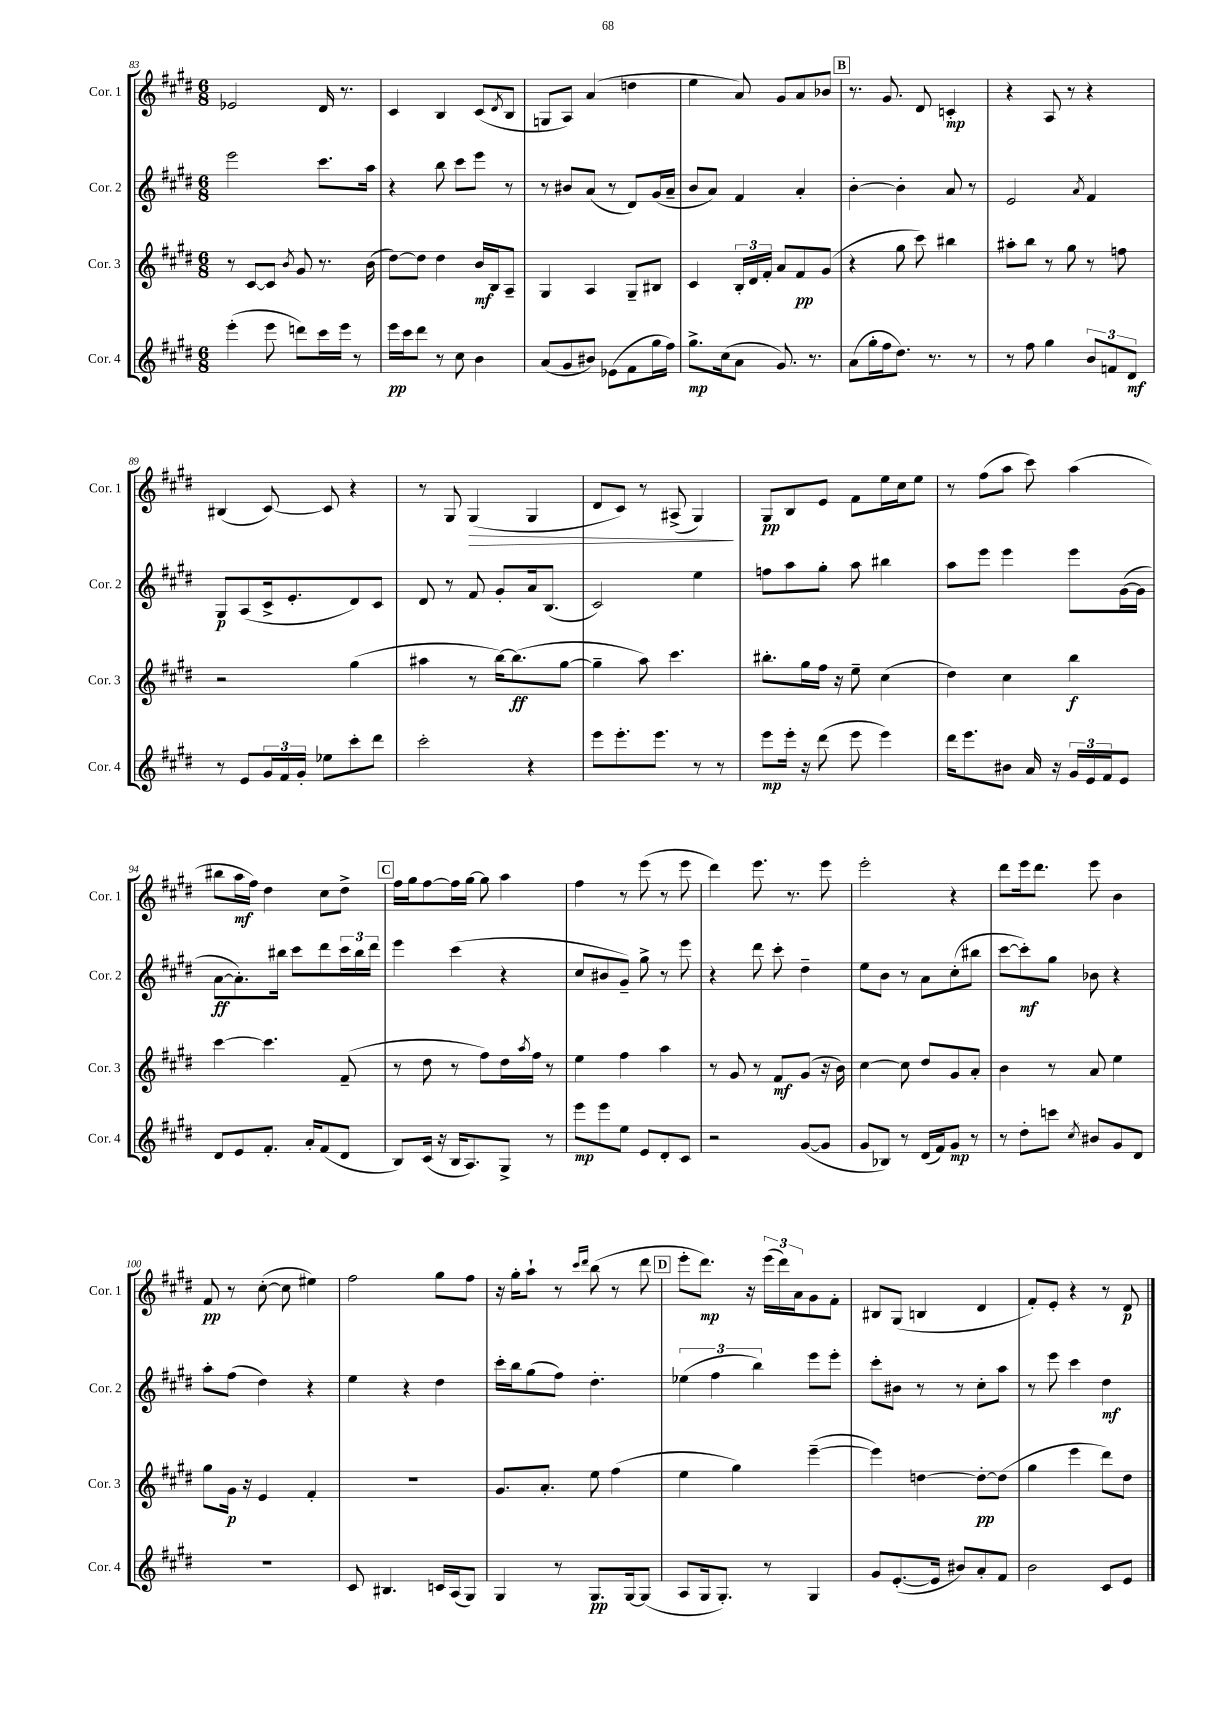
<<
\new StaffGroup <<
\new Staff = "s0" \with { instrumentName = "Cor. 1" shortInstrumentName = "Cor. 1" } {
    \clef treble \key e \major \numericTimeSignature \time 6/8
    ees'2 dis'16 r8. |
    cis'4 b4 cis'8( \acciaccatura { dis'8 } b8 |
    g8 a8) a'4( d''4 |
    e''4 a'8) gis'8 a'8 bes'8 |
    \mark \markup { \box "B" } r8. gis'8. dis'8 c'4-.\mp |
    r4 a8 r8 r4 |
    bis4( cis'8~) cis'8 r4 |
    r8 gis8 gis4\>( gis4 |
    dis'8 cis'8) r8 ais8->( gis4\!) |
    gis8\pp b8 e'8 fis'8 e''16 cis''16 e''8 |
    r8 fis''8( a''8 cis'''8) a''4( |
    bis''8 a''16\mf fis''16) dis''4 cis''8 dis''8-> |
    \mark \markup { \box "C" } fis''16 gis''16 fis''8~ fis''16 gis''16~ gis''8 a''4 |
    fis''4 r8 e'''8( r8 e'''8 |
    dis'''4) e'''8. r8. e'''8 |
    e'''2-. r4 |
    dis'''8 e'''16 dis'''8. e'''8 b'4 |
    fis'8\pp r8 cis''8~-.( cis''8 eis''4) |
    fis''2 gis''8 fis''8 |
    r16 gis''16-. a''8-! r8 \grace { cis'''16 dis'''16 } b''8( r8 dis'''8 |
    \mark \markup { \box "D" } e'''8-. dis'''8.\mp) r16 \tuplet 3/2 { e'''16( dis'''16) a'16 } gis'8 fis'8-. |
    bis8 gis8( b4 dis'4 |
    fis'8-.) e'8-. r4 r8 dis'8\p \bar "|." |
}
\new Staff = "s1" \with { instrumentName = "Cor. 2" shortInstrumentName = "Cor. 2" } {
    \clef treble \key e \major \numericTimeSignature \time 6/8
    e'''2 cis'''8. a''16 |
    r4 b''8 cis'''8 e'''8 r8 |
    r8 bis'8 a'8( r8 dis'8) gis'16( a'16-- |
    b'8 a'8) fis'4 a'4-. |
    \mark \markup { \box "B" } b'4~-. b'4-. a'8 r8 |
    e'2 \acciaccatura { a'8 } fis'4 |
    gis8\p a8( cis'16-> e'8.-. dis'8) cis'8 |
    dis'8 r8 fis'8 gis'8-. a'16 b8.( |
    cis'2) e''4 |
    f''8 a''8 gis''8-. a''8 bis''4 |
    a''8 e'''8 e'''4 e'''8 gis'16~( gis'16 |
    a'8~\ff a'8.-.) bis''16 cis'''8 dis'''8 \tuplet 3/2 { cis'''16 bis''16 dis'''16 } |
    \mark \markup { \box "C" } e'''4 cis'''4( r4 |
    cis''8 bis'8 gis'8--) gis''8-> r8 e'''8 |
    r4 dis'''8 cis'''8-. dis''4-- |
    e''8 b'8 r8 a'8 cis''8-.( bis''8 |
    cis'''8~ cis'''8-.\mf) gis''8 bes'8 r4 |
    a''8-. fis''8( dis''4) r4 |
    e''4 r4 dis''4 |
    cis'''16-. b''16 gis''8( fis''8) dis''4.-. |
    \mark \markup { \box "D" } \tuplet 3/2 { ees''4( fis''4 b''4) } e'''8 e'''8-. |
    cis'''8-. bis'8 r8 r8 cis''8-. a''8 |
    r8 e'''8 cis'''4 dis''4\mf \bar "|." |
}
\new Staff = "s2" \with { instrumentName = "Cor. 3" shortInstrumentName = "Cor. 3" } {
    \clef treble \key e \major \numericTimeSignature \time 6/8
    r8 cis'8~ cis'8 \acciaccatura { b'8 } gis'8 r8. b'16( |
    dis''8~) dis''8 dis''4 b'16\mf b16 a8-- |
    gis4 a4 gis8-- bis8 |
    cis'4 \tuplet 3/2 { b16-. dis'16 fis'16-. } a'8 fis'8\pp gis'8( |
    \mark \markup { \box "B" } r4 gis''8 cis'''8) bis''4 |
    ais''8-. b''8 r8 gis''8 r8 f''8 |
    r2 gis''4( |
    ais''4 r8 b''16~) b''8.\ff( gis''8~ |
    gis''4-- a''8) cis'''4. |
    bis''8.-. gis''16 fis''16 r16 e''8-- cis''4( |
    dis''4) cis''4 b''4\f |
    cis'''4~ cis'''4. fis'8--( |
    \mark \markup { \box "C" } r8 dis''8 r8 fis''8) dis''16 \acciaccatura { a''8 } fis''16 r8 |
    e''4 fis''4 a''4 |
    r8 gis'8 r8 fis'8\mf gis'8( r16 b'16) |
    cis''4~ cis''8 dis''8 gis'8 a'8-. |
    b'4 r8 a'8 e''4 |
    gis''8 gis'16\p r16 e'4 fis'4-. |
    R2. |
    gis'8. a'8.-. e''8 fis''4( |
    \mark \markup { \box "D" } e''4 gis''4) e'''4~--( |
    e'''4) d''4~ d''8~-.\pp d''8( |
    gis''4 e'''4 dis'''8) dis''8 \bar "|." |
}
\new Staff = "s3" \with { instrumentName = "Cor. 4" shortInstrumentName = "Cor. 4" } {
    \clef treble \key e \major \numericTimeSignature \time 6/8
    e'''4-.( e'''8 d'''8) cis'''16 e'''16 r8 |
    e'''16\pp cis'''16 dis'''8 r8 cis''8 b'4 |
    a'8( gis'8 bis'8) ees'8( fis'8 gis''16 fis''16) |
    gis''8.->\mp cis''16( a'8 gis'8.) r8. |
    \mark \markup { \box "B" } a'8( gis''16-. fis''16 dis''8.) r8. r8 |
    r8 fis''8 gis''4 \tuplet 3/2 { b'8 f'8 dis'8\mf } |
    r8 e'8 \tuplet 3/2 { gis'16 fis'16 gis'16-. } ees''8 cis'''8-. dis'''8 |
    cis'''2-. r4 |
    e'''8 e'''8.-. e'''8. r8 r8 |
    e'''8\mp e'''16-. r16 dis'''8( e'''8 e'''4) |
    dis'''16 e'''8. bis'8 a'16 r16 \tuplet 3/2 { gis'16 e'16 fis'16 } e'8 |
    dis'8 e'8 fis'8.-. a'16-. fis'8( dis'8 |
    \mark \markup { \box "C" } b8) cis'16( r16 b16 a8.) gis8-> r8 |
    e'''8\mp e'''8 e''8 e'8 dis'8-. cis'8 |
    r2 gis'8~( gis'8 |
    gis'8 bes8) r8 dis'16( fis'16) gis'8\mp r8 |
    r8 dis''8-. c'''8 \acciaccatura { cis''8 } bis'8 gis'8 dis'8 |
    R2. |
    cis'8 bis4. c'16 a16( gis8) |
    gis4 r8 gis8.\pp gis16~ gis8( |
    \mark \markup { \box "D" } a8 gis16 gis8.-.) r8 gis4 |
    gis'8 e'8.~-.( e'16 bis'8) a'8-. fis'8 |
    b'2 cis'8 e'8 \bar "|." |
}
>>
>>
\layout { \context { \Score currentBarNumber = #83 } }
